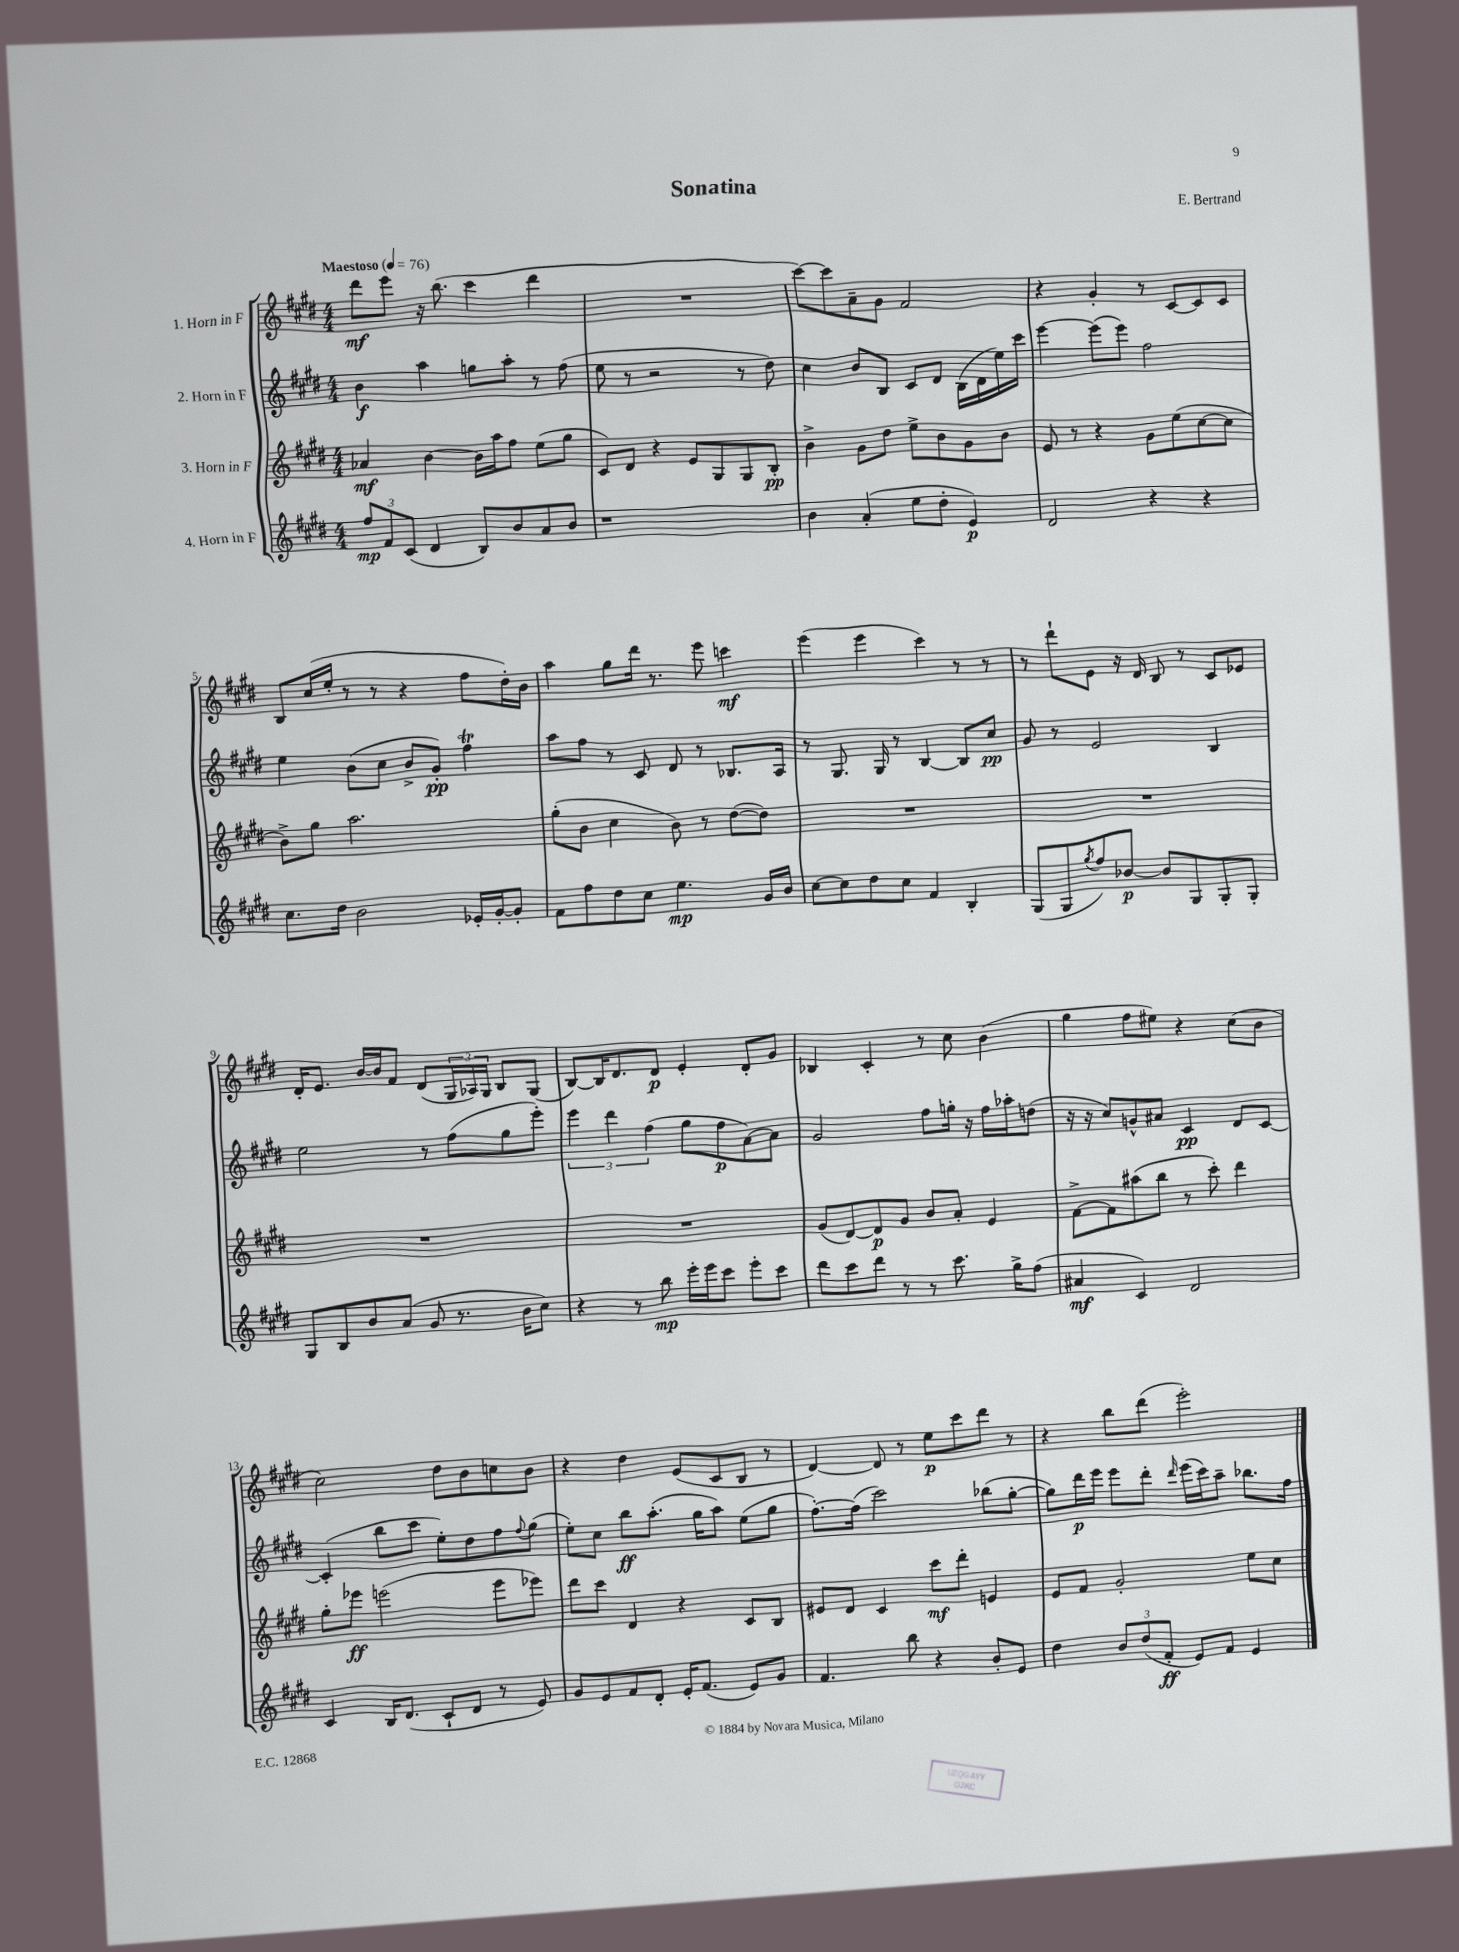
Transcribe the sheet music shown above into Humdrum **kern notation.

**kern	**dynam	**kern	**dynam	**kern	**dynam	**kern	**dynam
*part4	*part4	*part3	*part3	*part2	*part2	*part1	*part1
*staff4	*staff4	*staff3	*staff3	*staff2	*staff2	*staff1	*staff1
*I"4. Horn in F	*	*I"3. Horn in F	*	*I"2. Horn in F	*	*I"1. Horn in F	*
*clefG2	*	*clefG2	*	*clefG2	*	*clefG2	*
*k[f#c#g#d#]	*	*k[f#c#g#d#]	*	*k[f#c#g#d#]	*	*k[f#c#g#d#]	*
*M4/4	*	*M4/4	*	*M4/4	*	*M4/4	*
*MM76	*	*MM76	*	*MM76	*	*MM76	*
=1	=1	=1	=1	=1	=1	=1	=1
!	!	!	!	!	!	!LO:TX:a:B:t=Maestoso	!
12ff#/L	mp	4a-X/	mf	4b\	f	8ddd#\L	mf
12f#/	.	.	.	.	.	.	.
.	.	.	.	.	.	8eee\J	.
(12c#/J	.	.	.	.	.	.	.
4d#/	.	[4b\	.	4aa\	.	16r	.
.	.	.	.	.	.	(8.bb\	.
8B/L)	.	16b\LL]	.	8ggn\L	.	4ccc#\	.
.	.	16aa\J	.	.	.	.	.
8b/	.	8ff#\J	.	8aa'\J	.	.	.
8a/	.	(8ee\L	.	8r	.	4ddd#\	.
8b/J	.	8gg#\J	.	(8ff#\	.	.	.
=2	=2	=2	=2	=2	=2	=2	=2
1r	.	8c#/L)	.	8ee\	.	1r	.
.	.	8d#/J	.	8r	.	.	.
.	.	4r	.	2r	.	.	.
.	.	8e/L	.	.	.	.	.
.	.	8G#/	.	.	.	.	.
.	.	8G#/	.	8r	.	.	.
.	.	8B'/J	pp	8dd#\)	.	.	.
=3	=3	=3	=3	=3	=3	=3	=3
4b\	.	4b^\	.	4cc#\	.	[8ccc#\L)	.
.	.	.	.	.	.	8ccc#\]	.
(4a'/	.	8g#\L	.	8b/L	.	8a~\	.
.	.	8dd#\J	.	8B/J	.	8g#\J	.
8ee\L	.	8ee^\L	.	8c#/L	.	2f#/	.
8dd#'\J	.	8b\	.	8d#/J	.	.	.
4e/)	p	8g#\	.	(16B\LL	.	.	.
.	.	.	.	16d#\	.	.	.
.	.	8b\J	.	16ee\)	.	.	.
.	.	.	.	16ccc#\JJ	.	.	.
=4	=4	=4	=4	=4	=4	=4	=4
2d#/	.	8e/	.	[4eee\	.	4r	.
.	.	8r	.	.	.	.	.
.	.	4r	.	(8eee\L]	.	4g#'/	.
.	.	.	.	8eee\J)	.	.	.
4r	.	8g#\L	.	2ff#\	.	8r	.
.	.	(8ee\	.	.	.	[8c#/L	.
4r	.	[8cc#\	.	.	.	8c#/]	.
.	.	8cc#\J]	.	.	.	8c#/J	.
!!LO:LB:g=z
=5	=5	=5	=5	=5	=5	=5	=5
8.cc#\L	.	8b^\L)	.	4ee\	.	8B/L	.
.	.	8gg#\J	.	.	.	(16cc#/L	.
16dd#\Jk	.	.	.	.	.	16ee'/JJ	.
2b\	.	2.aa\	.	(8b\L	.	8r	.
.	.	.	.	8cc#\J	.	8r	.
.	.	.	.	8b^/L	.	4r	.
.	.	.	.	8g#'/J)	pp	.	.
16e-X'/LL	.	.	.	4ff#T\	.	8ff#\L	.
[16g#'/J	.	.	.	.	.	.	.
8g#'/J]	.	.	.	.	.	16dd#'\L)	.
.	.	.	.	.	.	16b\JJ	.
=6	=6	=6	=6	=6	=6	=6	=6
8f#\L	.	(8gg#'\L	.	8aa\L	.	4aa\	.
8ff#\	.	8b\J	.	8ff#\J	.	.	.
8dd#\	.	4cc#\	.	8r	.	8gg#\L	.
8cc#\J	.	.	.	8c#/	.	16ddd#\Jk	.
.	.	.	.	.	.	8.r	.
4.ee\	mp	8b\)	.	8d#/	.	.	.
.	.	8r	.	8r	.	8eee\	.
.	.	([8dd#\L	.	8.B-X/L	.	4cccn\	mf
16g#/LL	.	8dd#\J])	.	.	.	.	.
16b/JJ	.	.	.	16A/Jk	.	.	.
=7	=7	=7	=7	=7	=7	=7	=7
[8cc#\L	.	1r	.	8r	.	(4eee\	.
8cc#\]	.	.	.	8.G#/	.	.	.
8dd#\	.	.	.	.	.	4eee\	.
.	.	.	.	16G#/	.	.	.
8cc#\J	.	.	.	8r	.	.	.
4f#/	.	.	.	[4B/	.	4ccc#\)	.
4B'/	.	.	.	8B/L]	.	8r	.
.	.	.	.	8cc#/J	pp	8r	.
=8	=8	=8	=8	=8	=8	=8	=8
(8G#/L	.	1r	.	8g#/	.	8r	.
8G#/	.	.	.	8r	.	8ddd#`\L	.
8qgg#/	.	.	.	.	.	.	.
8ff#/)	.	.	.	2e/	.	8e\J	.
[8b-X/J	p	.	.	.	.	16r	.
.	.	.	.	.	.	16d#/	.
8b-/L]	.	.	.	.	.	8B/	.
8G#/	.	.	.	.	.	8r	.
8G#'/	.	.	.	4B/	.	8c#/L	.
8G#'/J	.	.	.	.	.	8e-X/J	.
!!LO:LB:g=z
=9	=9	=9	=9	=9	=9	=9	=9
8G#/L	.	1r	.	2ee\	.	16d#'/KL	.
.	.	.	.	.	.	8.e/J	.
8B/	.	.	.	.	.	.	.
8b/	.	.	.	.	.	[16b/LL	.
.	.	.	.	.	.	16b/J]	.
(8a/J	.	.	.	.	.	8f#/J	.
8g#/	.	.	.	8r	.	(8d#/L	.
8.r	.	.	.	(8ff#\L	.	24G#/L	.
.	.	.	.	.	.	24A-X/)	.
.	.	.	.	.	.	24G#/JJ	.
.	.	.	.	8gg#\	.	8B/L	.
16b\KL	.	.	.	.	.	.	.
8cc#\J)	.	.	.	8eee'\J)	.	(8G#/J	.
=10	=10	=10	=10	=10	=10	=10	=10
4r	.	1r	.	6eee\	.	[8B/L)	.
.	.	.	.	.	.	16B/K]	.
.	.	.	.	6ddd#\	.	.	.
.	.	.	.	.	.	8.d#/	.
8r	.	.	.	.	.	.	.
.	.	.	.	(6ff#\	.	.	.
8bb\	mp	.	.	.	.	8d#/J	p
16eee'\LL	.	.	.	8gg#\L	.	4e'/	.
16eee\J	.	.	.	.	.	.	.
8ccc#\J	.	.	.	8ff#\	p	.	.
8eee'\L	.	.	.	[8a\)	.	8d#'/L	.
8ccc#\J	.	.	.	8a\J]	.	8g#/J	.
=11	=11	=11	=11	=11	=11	=11	=11
8ddd#\L	.	(8g#/L	.	2g#/	.	4B-X/	.
8ccc#\	.	[8d#/)	.	.	.	.	.
8ddd#\J	.	8d#/]	p	.	.	4c#'/	.
8r	.	8g#/J	.	.	.	.	.
8r	.	8b/L	.	8ff#\L	.	8r	.
8.ccc#\	.	8a'/J	.	16ggn'\Jk	.	8cc#\	.
.	.	.	.	16r	.	.	.
.	.	4e/	.	16ff#\LL	.	(4b\	.
16gg#^\KL	.	.	.	16aa-X'\J	.	.	.
(8ff#\J	.	.	.	(8ddn\J	.	.	.
=12	=12	=12	=12	=12	=12	=12	=12
4a#X/	mf	[8f#^\L	.	16r	.	4gg#\	.
.	.	.	.	16r	.	.	.
.	.	8f#\]	.	8cc#/L)	.	.	.
4c#/)	.	(8aa#X\	.	8gn^^/	.	8ff#\L	.
.	.	8bb\J	.	8a#X/J	.	8ee#X\J)	.
2d#/	.	8r	.	4c#/	pp	4r	.
.	.	8ccc#'\)	.	.	.	.	.
.	.	4ddd#\	.	8d#/L	.	(8cc#\L	.
.	.	.	.	[8c#/J	.	8b\J	.
!!LO:LB:g=z
=13	=13	=13	=13	=13	=13	=13	=13
4c#/	.	8gg#'\L	.	(4c#'/]	.	2cc#\)	.
.	.	8eee-X\J	ff	.	.	.	.
16B/KL	.	(2eeen\	.	8bb\L	.	.	.
(8.d#/J	.	.	.	.	.	.	.
.	.	.	.	8ccc#\J	.	.	.
8c#`/L	.	.	.	8ee'\L)	.	8dd#\L	.
8d#/J	.	.	.	8dd#\	.	8b\	.
8r	.	8eee\L	.	8ff#\	.	8ccn\	.
.	.	.	.	8qqff#/	.	.	.
8e/)	.	8eee-X\J)	.	(8gg#\J	.	8b\J	.
=14	=14	=14	=14	=14	=14	=14	=14
8g#/L	.	8ddd#\L	.	8ee'\L)	.	4r	.
8e/	.	8ccc#\J	.	8cc#\J	.	.	.
8f#/	.	4d#/	.	8bb\L	ff	4dd#\	.
8d#'/J	.	.	.	(8.aa'\J	.	.	.
16e'/KL	.	4r	.	.	.	(8e/L	.
(8.f#/J	.	.	.	16gg#\KL	.	.	.
.	.	.	.	8aa\J)	.	8c#/	.
8e/L)	.	8c#/L	.	(8ee\L	.	8B/J	.
8g#/J	.	8B/J	.	8gg#\J	.	8r	.
=15	=15	=15	=15	=15	=15	=15	=15
4.f#/	.	8e#X/L	.	[8.ff#'\L)	.	[4d#/)	.
.	.	8d#/J	.	.	.	.	.
.	.	.	.	(16ff#\Jk]	.	.	.
.	.	4c#/	.	2ccc#\)	.	8d#/]	.
8bb\	.	.	.	.	.	8r	.
4r	.	8ccc#\L	mf	.	.	8ee\L	p
.	.	8ddd#'\J	.	.	.	8ccc#\	.
8b'/L	.	4en/	.	(8bb-X\L	.	8ddd#\J	.
8e/J	.	.	.	[8gg#'\J	.	8r	.
=16	=16	=16	=16	=16	=16	=16	=16
4dd#\	.	8e/L	.	8gg#\L])	.	4r	.
.	.	8f#/J	.	16ddd#\L	p	.	.
.	.	.	.	16eee\JJ	.	.	.
12b/L	.	2g#'/	.	8eee\L	.	8bb\L	.
(12dd#/	.	.	.	.	.	.	.
.	.	.	.	8ddd#'\J	.	(8ddd#\J	.
12f#'/J	ff	.	.	.	.	.	.
.	.	.	.	16qqddd#/	.	.	.
8e/L)	.	.	.	(16eee\LL	.	2eee'\)	.
.	.	.	.	16ccc#\J)	.	.	.
8f#/J	.	.	.	8aa~\J	.	.	.
4e/	.	8ee\L	.	8.bb-X\L	.	.	.
.	.	8cc#\J	.	.	.	.	.
.	.	.	.	16ff#\Jk	.	.	.
==	==	==	==	==	==	==	==
*-	*-	*-	*-	*-	*-	*-	*-
